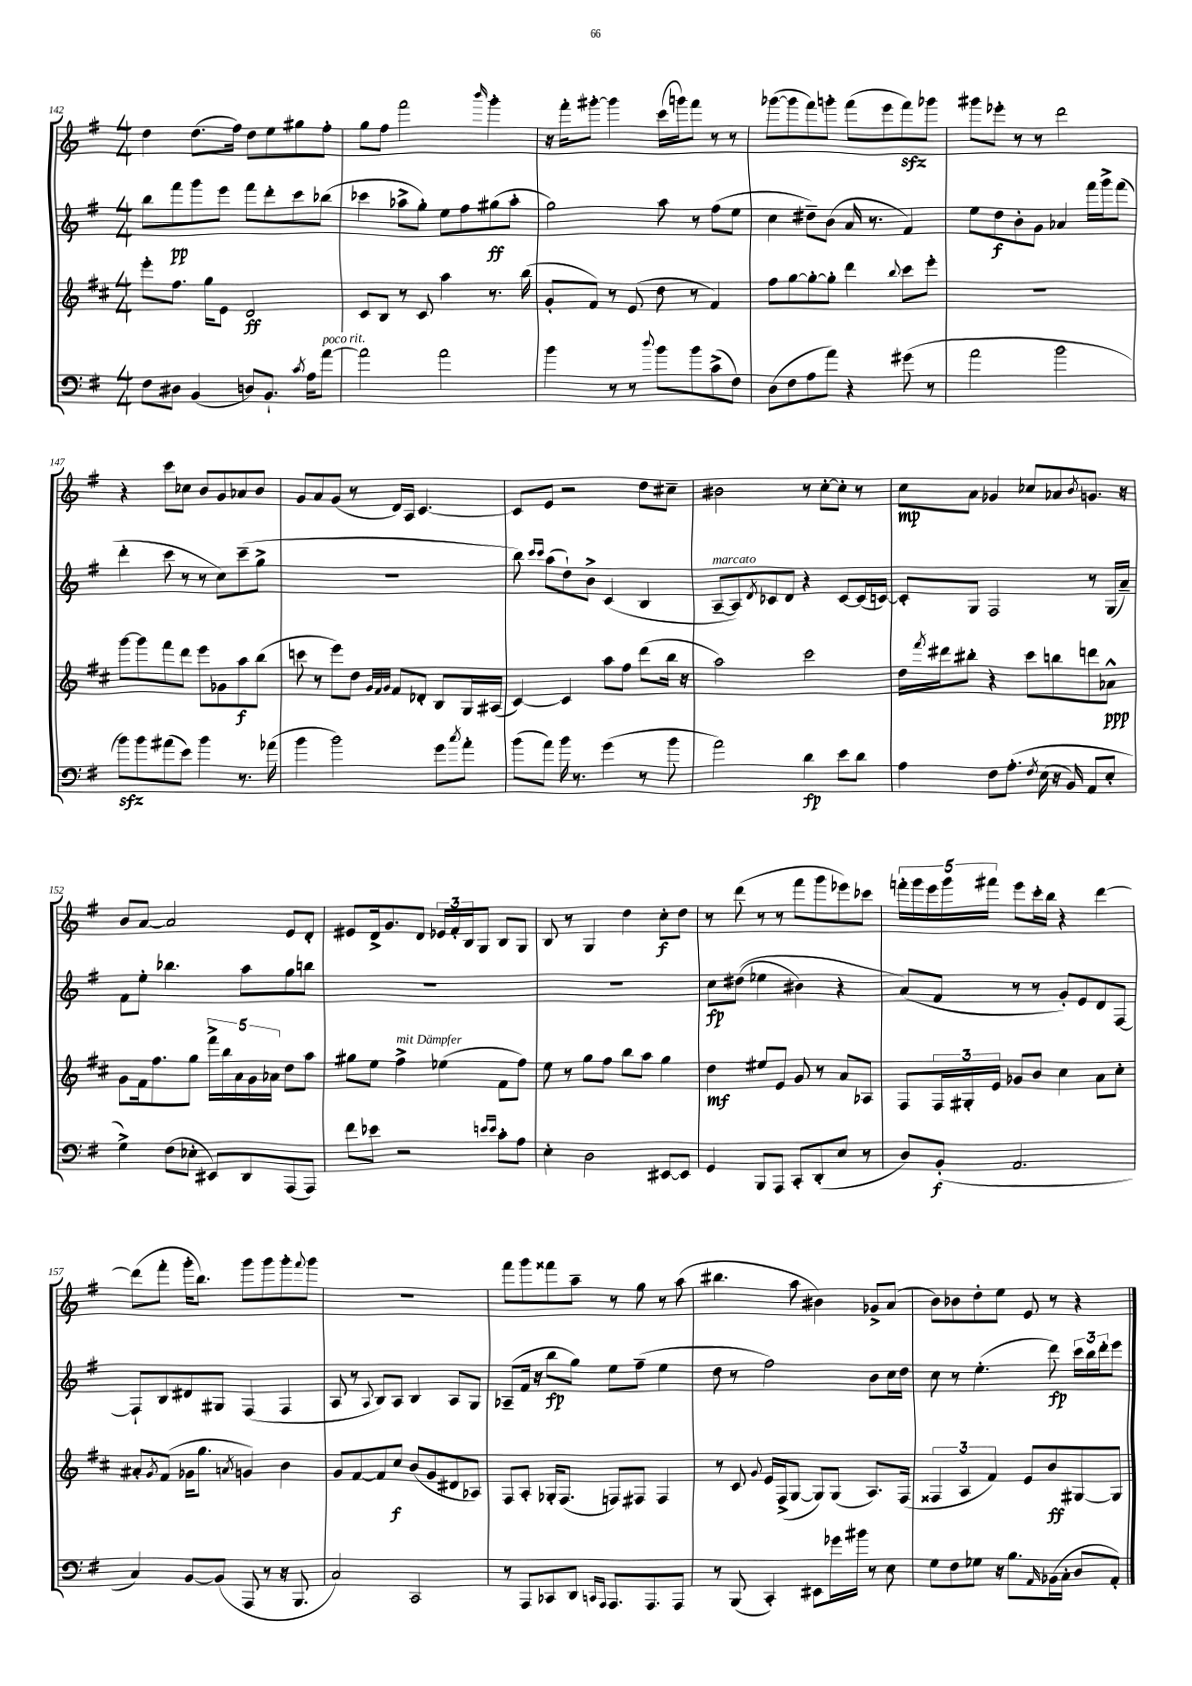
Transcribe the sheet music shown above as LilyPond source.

<<
\new StaffGroup <<
\new Staff = "s0" {
    \clef treble \key g \major \numericTimeSignature \time 4/4
    d''4 d''8.( fis''16) d''8 e''8 gis''8 fis''8-. |
    g''8 fis''8 fis'''2 \grace { b'''16 } g'''4-. |
    r16 fis'''16-. gis'''8~-. gis'''4 c'''16( g'''16) fis'''8 r8 r8 |
    ges'''8~( ges'''8 fis'''8) g'''8-. fis'''8( e'''8 fis'''8\sfz) ges'''8 |
    gis'''8 ees'''8-. r8 r8 d'''2 |
    r4 c'''8 ces''8 b'8 g'8 aes'8 b'8 |
    g'8 a'8 g'8( r8 d'16) a16 c'4.~ |
    c'8 e'8 r2 d''8 cis''8-- |
    bis'2 r8 c''8~-. c''8-. r8 |
    c''8\mp a'8 ges'4 ces''8 aes'8 \acciaccatura { b'8 } g'8. r16 |
    b'8 a'8~ a'2 e'8 d'8-. |
    eis'8 d'16-> g'8. d'8 \tuplet 3/2 { ees'16 fis'16-. b16 } g8 b8 g8 |
    b8 r8 g4 d''4 c''8-.\f d''8 |
    r8 d'''8( r8 r8 fis'''8 g'''8 ees'''8) ces'''8 |
    \tuplet 5/4 { f'''16-. g'''16 e'''16 g'''16 fis'''16 } e'''8 c'''16-. b''16 r4 d'''4~ |
    d'''8( fis'''8-. g'''16-. b''8.) g'''8 g'''8 g'''8-. \appoggiatura { fis'''8 } g'''8 |
    R1 |
    fis'''8 g'''8 fisis'''8 a''8-- r8 g''8 r8 a''8( |
    bis''4. a''8 bis'4) ges'8-> a'8( |
    b'8) bes'8 d''8-. e''8 e'8 r8 r4 \bar "|." |
}
\new Staff = "s1" {
    \clef treble \key g \major \numericTimeSignature \time 4/4
    b''8 fis'''8\pp g'''8 e'''8 fis'''8 d'''8-. c'''8 bes''8( |
    ces'''4 aes''8-> g''8-.) e''8 fis''8 gis''8\ff( aes''8-. |
    g''2) a''8 r8 fis''8( e''8 |
    c''4 dis''8--) b'8( a'16 r8. fis'4) |
    e''8 d''8\f b'8-. g'8 aes'4 fis'''16 g'''16-> fis'''8( |
    d'''4-. c'''8 r8 r8 c''8) c'''8--( g''8-> |
    R1 |
    b''8) \grace { c'''16 c'''16 } a''8( d''8-!) b'8-> c'4( b4 |
    a8~--^\markup { \italic "marcato" } a8) \acciaccatura { d'8 } ces'8 d'8 r4 ces'8~ ces'16( c'16~) |
    c'8-. g8 fis2 r8 g16( a'16--) |
    fis'8 e''8-. bes''4. a''8 g''8 b''8 |
    R1 |
    R1 |
    c''8\fp dis''8(\( ees''4 bis'4) r4 |
    a'8(\) fis'8 r8 r8 g'8-.) e'8 d'8 fis8~ |
    fis8-! b8 dis'8 gis8 fis4( fis4 |
    a8 r8 \appoggiatura { a8 } b8) a8 b4 a8 g8 |
    aes8--( fis'16 r16 b''8\fp g''8) e''8 fis''8--( e''4 |
    d''8 r8 fis''2) b'8 c''16 d''16 |
    c''8 r8 e''4.-.( d'''8\fp) \tuplet 3/2 { c'''16 b''16 d'''16-. } e'''8 \bar "|." |
}
\new Staff = "s2" {
    \clef treble \key d \major \numericTimeSignature \time 4/4
    e'''8-. fis''8. g''16 e'8 d'2\ff |
    cis'8 b8 r8 cis'8 a''4 r8. b''16( |
    g'8-. fis'8) r8 e'8( d''8 r8 fis'4) |
    fis''8 g''8~ g''8~-. g''8-. d'''4 \appoggiatura { b''8 } cis'''8 e'''8-. |
    R1 |
    g'''8~ g'''8 fis'''8 d'''8 e'''8 ges'8 a''8\f b''8( |
    c'''8 r8 e'''8) d''8 \grace { g'32 fis'32 g'32 } fis'8 des'8-. b8 g16 ais16( |
    cis'4~) cis'4 a''8 fis''8 d'''8( b''16 r16 |
    a''2) cis'''2 |
    d''16 \acciaccatura { fis'''8 } dis'''16 bis''8-. r4 cis'''8 b''8 d'''8 aes'8-^\ppp |
    g'8 fis'16 fis''8. g''8 \tuplet 5/4 { fis'''16-> b''16 a'16 g'16 aes'16 } d''8 a''8 |
    gis''8 e''8 fis''4->^\markup { \italic "mit Dämpfer" } ees''4( fis'8 fis''8) |
    e''8 r8 g''8 fis''8 b''8 a''8 g''4 |
    d''4\mf eis''8 e'8 g'8 r8 a'8 aes8 |
    fis8 \tuplet 3/2 { fis16 gis16-. e'16 } ges'8 b'8 cis''4 a'8 cis''8-. |
    ais'8-. \acciaccatura { g'8 } fis'8( ges'16 g''8. \acciaccatura { a'8 } g'4) b'4 |
    g'8 fis'8~ fis'8 cis''8\f b'8( g'8 dis'8 aes8) |
    fis8 a8-. ges16-. fis8.( f8) fis8 fis4 |
    r8 cis'8 \appoggiatura { g'8 } e'16 fis16->( g8~ g8) g8( a8.) fis16( |
    \tuplet 3/2 { fisis4 a4 fis'4) } e'8 b'8\ff gis8~ gis8 \bar "|." |
}
\new Staff = "s3" {
    \clef bass \key g \major \numericTimeSignature \time 4/4
    fis8 dis8 b,4( d8) b,8.-! \acciaccatura { c'8 } a16 a'8~^\markup { \italic "poco rit." } |
    a'2 a'2 |
    b'4 r8 r8 \appoggiatura { d''8 } b'8 b'8 c'8->( fis8) |
    d8( fis8 a8 a'8) r4 gis'8( r8 |
    a'2 b'2 |
    b'8\sfz) b'8 ais'8( e'8) b'4 r8. aes'16( |
    b'4 b'2) g'8 \acciaccatura { c''8 } a'8-. |
    b'8( a'8) b'16 r8. g'4( r8 b'8 |
    a'2) d'4\fp e'8 d'8 |
    a4 fis8 a8.-.\( \acciaccatura { fis8 } e16( r16 b,16) a,8 e8-. |
    g4->\) fis8( ees8-. eis,8) d,8 a,,8( a,,8) |
    fis'8 ees'8 r2 \grace { e'16 e'16 } c'8-. a8 |
    e4-. d2 eis,8~ eis,8 |
    g,4 b,,8 a,,8 c,8-. d,8-.( e8 r8 |
    d8) b,8-.\f( a,2. |
    c4) b,8~ b,8( a,,8 r8 r16 b,,8. |
    c2) c,2 |
    r8 a,,8 ces,8 d,8 \grace { c,16 a,,16 } a,,8. a,,8. a,,8 |
    r8 b,,8( c,4-.) eis,8 ges'16 bis'16 r8 e8 |
    g8 fis8 ges8 r16 b8. \grace { a,16 } bes,16( c16-. d8 a,8-.) \bar "|." |
}
>>
>>
\layout { \context { \Score currentBarNumber = #142 } }
